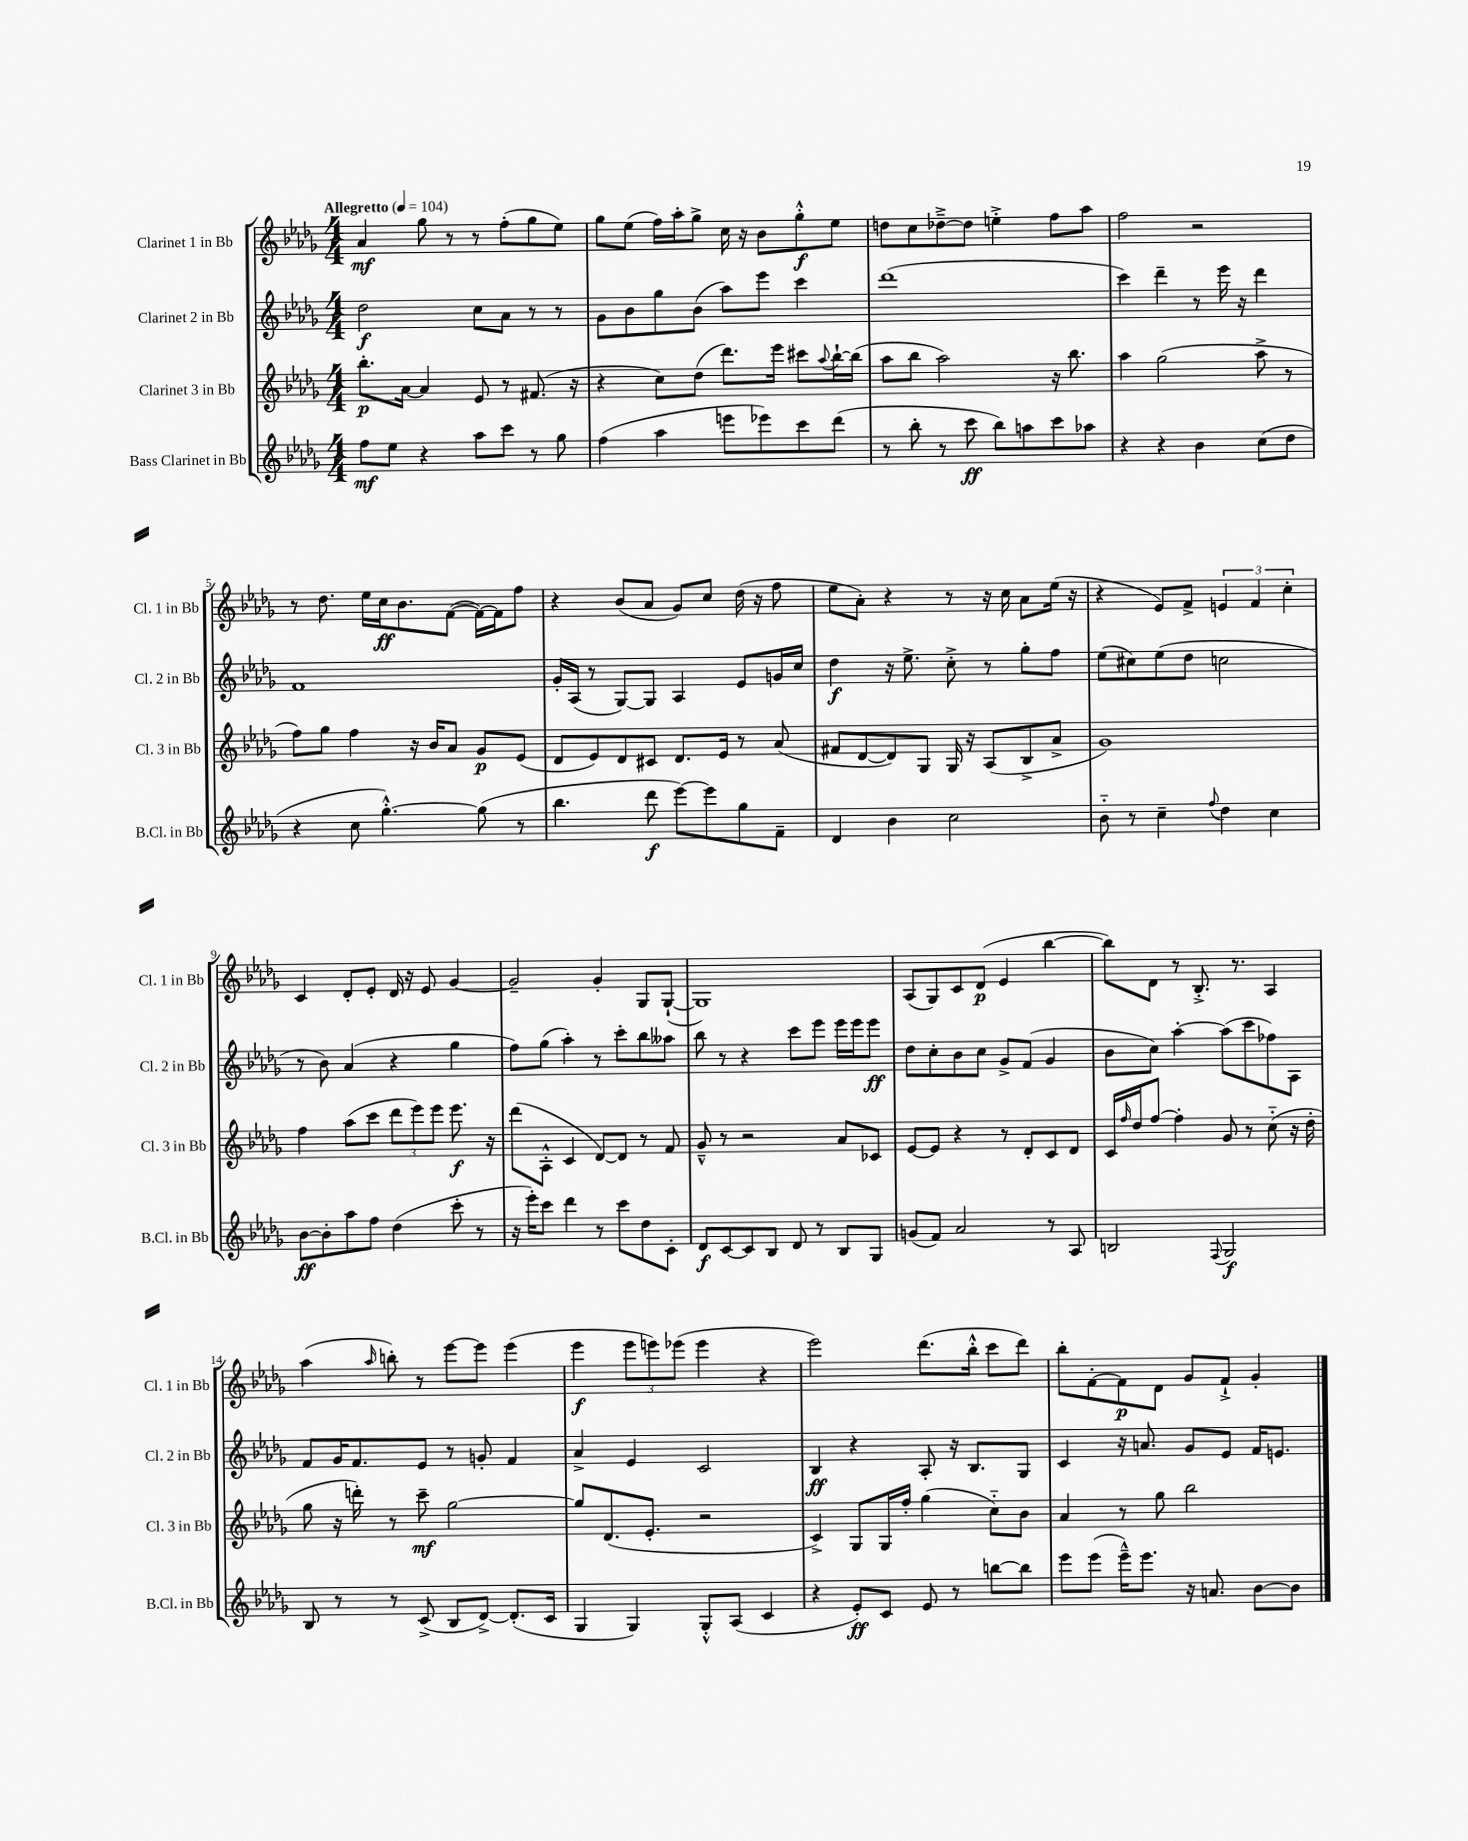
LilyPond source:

<<
\new StaffGroup <<
\new Staff = "s0" \with { instrumentName = "Clarinet 1 in Bb" shortInstrumentName = "Cl. 1 in Bb" } {
    \clef treble \key des \major \numericTimeSignature \time 4/4 \tempo "Allegretto" 4 = 104
    aes'4\mf ges''8 r8 r8 f''8-.( ges''8 ees''8) |
    ges''8 ees''8( f''16) aes''16-. ges''8-> c''16 r16 bes'8 ges''8-.-^\f ees''8 |
    d''8 c''8 des''8~---> des''8 e''4-.-> f''8 aes''8 |
    f''2 r2 |
    r8 des''8. ees''16 c''16\ff bes'8. f'8~( f'16~) f'16 f''8 |
    r4 bes'8( aes'8 ges'8) c''8 des''16( r16 f''8 |
    ees''8 aes'8-.) r4 r8 r16 c''16 aes'8 ees''16( r16 |
    r4 ees'8) f'8-> \tuplet 3/2 { e'4 f'4 c''4-. } |
    c'4 des'8-. ees'8-. des'16 r16 ees'8 ges'4~ |
    ges'2-- ges'4-. ges8 ges8~-!( |
    ges1) |
    aes8( ges8) c'8 des'8\p( ees'4 bes''4~ |
    bes''8) des'8 r8 bes8.-.-> r8. aes4 |
    aes''4( \grace { aes''16 } b''8-.) r8 ees'''8~ ees'''8 ees'''4( |
    ees'''4\f \tuplet 3/2 { ees'''8 e'''8) ees'''8( } ees'''4 r4 |
    ees'''2) des'''8.( bes''16-.-^ c'''8 des'''8) |
    bes''8-. f'8~-. f'8\p des'8 ges'8 f'8-!-> ges'4-. \bar "|." |
}
\new Staff = "s1" \with { instrumentName = "Clarinet 2 in Bb" shortInstrumentName = "Cl. 2 in Bb" } {
    \clef treble \key des \major \numericTimeSignature \time 4/4
    des''2\f c''8 aes'8 r8 r8 |
    ges'8 bes'8 ges''8 bes'8( aes''8) ees'''8 c'''4 |
    des'''1( |
    c'''4) des'''4-- r8 ees'''16 r16 des'''4 |
    f'1 |
    ges'16-. aes16( r8 ges8~) ges8 aes4 ees'8 g'16 c''16 |
    des''4\f r16 ees''8.-> c''8-.-> r8 ges''8-. f''8 |
    ees''8( cis''8) ees''8( des''8 c''2 |
    r8 bes'8) aes'4( r4 ges''4 |
    f''8) ges''8( aes''4-.) r8 c'''8-. bes''8 aeses''8 |
    bes''8 r8 r4 c'''8 ees'''8 ees'''16 ees'''16 ees'''8\ff |
    des''8 c''8-. bes'8 c''8 ges'8-> f'8( ges'4 |
    bes'8 c''8) aes''4~-. aes''8( c'''8 fes''8) aes8 |
    f'8 ges'16 f'8. ees'8 r8 g'8-. f'4 |
    aes'4-> ees'4 c'2 |
    bes4\ff r4 aes8-. r16 bes8. ges8 |
    c'4 r16 a'8. ges'8 ees'8 f'16 e'8. \bar "|." |
}
\new Staff = "s2" \with { instrumentName = "Clarinet 3 in Bb" shortInstrumentName = "Cl. 3 in Bb" } {
    \clef treble \key des \major \numericTimeSignature \time 4/4
    bes''8.-.\p aes'16~ aes'4 ees'8 r8 fis'8.( r16 |
    r4 c''8) des''8( des'''8.) ees'''16 cis'''8 \appoggiatura { aes''8 } bes''16~-! bes''16( |
    aes''8 bes''8 aes''2) r16 bes''8. |
    aes''4 ges''2( aes''8-> r8 |
    f''8) ges''8 f''4 r16 bes'16 aes'8 ges'8\p ees'8( |
    des'8 ees'8) des'8 cis'8 des'8. ees'16 r8 aes'8( |
    fis'8 des'8~ des'8) ges8 ges16 r16 aes8( bes8-> aes'8-> |
    ges'1) |
    f''4 aes''8( c'''8 \tuplet 3/2 { des'''8 ees'''8) ees'''8 } ees'''8.\f r16 |
    des'''8( aes8-.-^ c'4 des'8~) des'8 r8 f'8 |
    ges'8---^ r8 r2 aes'8 ces'8 |
    ees'8~ ees'8 r4 r8 des'8-. c'8 des'8 |
    c'16 \grace { f''16 } des''16 f''8~ f''4-. ges'8 r8 c''8-_( r16 des''16-. |
    ges''8 r16 d'''16-.) r8 c'''8--\mf ges''2~ |
    ges''8 des'8.( ees'8.-. r2 |
    c'4->) ges8 ges16 f''16-. ges''4( c''8-_) bes'8 |
    aes'4 r8 ges''8 bes''2 \bar "|." |
}
\new Staff = "s3" \with { instrumentName = "Bass Clarinet in Bb" shortInstrumentName = "B.Cl. in Bb" } {
    \clef treble \key des \major \numericTimeSignature \time 4/4
    f''8\mf ees''8 r4 aes''8 c'''8 r8 ges''8 |
    f''4( aes''4 e'''8 ees'''8) c'''8 des'''8( |
    r8 bes''8-. r8 c'''8\ff bes''8) a''8 c'''8 aes''8 |
    r4 r4 bes'4 c''8( des''8 |
    r4 c''8 ges''4.~-.-^) ges''8( r8 |
    bes''4. des'''8\f ees'''8~) ees'''8 ges''8 f'8-- |
    des'4 bes'4 c''2 |
    bes'8-_ r8 c''4-- \appoggiatura { f''8 } des''4 c''4 |
    bes'8~\ff bes'8-. aes''8 f''8 des''4( c'''8-. r8 |
    r16 ees'''16-.) c'''8 des'''4 r8 c'''8 des''8 c'8-. |
    des'8\f c'8~ c'8 bes8 des'8 r8 bes8 ges8 |
    g'8( f'8) aes'2 r8 aes8 |
    b2 \appoggiatura { f8 } ges2\f |
    bes8 r8 r8 c'8->( bes8 des'8~->) des'8.-.( c'16 |
    ges4 ges4) ges8-.-^ aes8( c'4 |
    r4 ees'8-.\ff) c'8 ees'8 r8 b''8~ b''8 |
    ees'''8 ees'''8( ees'''16---^) ees'''8. r16 a'8. bes'8~ bes'8 \bar "|." |
}
>>
>>
